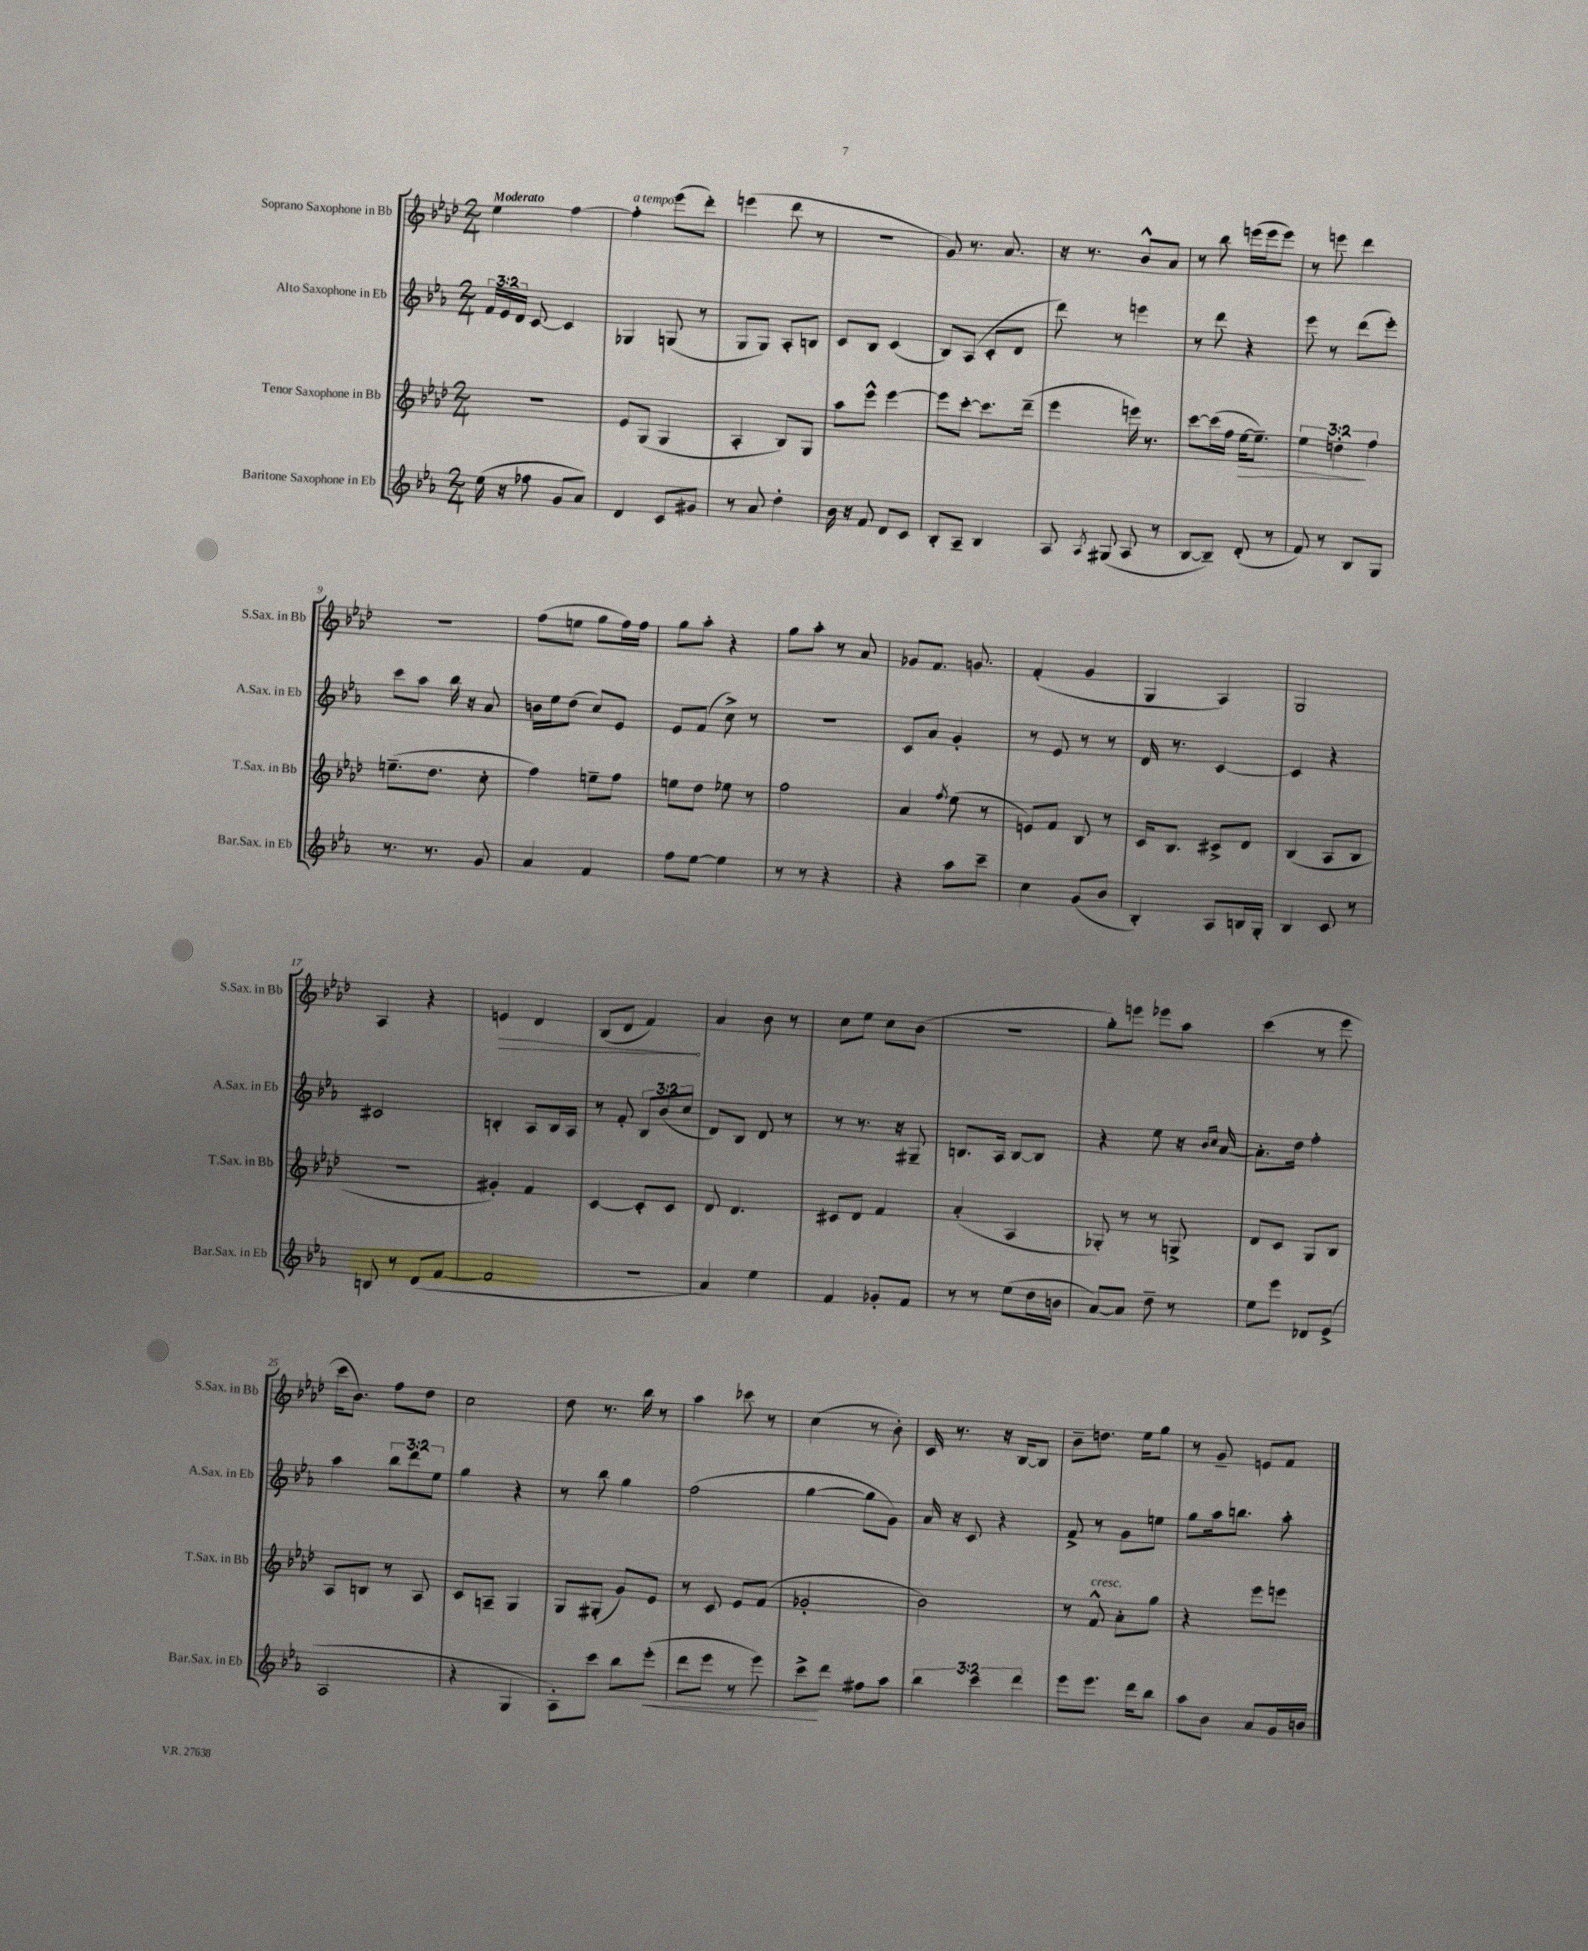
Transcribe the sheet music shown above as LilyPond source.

<<
\new StaffGroup <<
\new Staff = "s0" \with { instrumentName = "Soprano Saxophone in Bb" shortInstrumentName = "S.Sax. in Bb" } {
    \clef treble \key aes \major \numericTimeSignature \time 2/4 \tempo "Moderato"
    \autoBeamOff ees''4 f''4~ |
    f''4-.^\markup { \italic "a tempo" } ees'''8[( des'''8]-.) |
    e'''4( des'''8 r8 |
    r2 |
    g'8) r8. aes'8. |
    r16 r8. bes'8[-^ aes'8] |
    r8 bes''8 e'''16[( e'''16 e'''8]) |
    r8 e'''8 des'''4 |
    R2 |
    f''8[( e''8] g''8[ f''16) f''16] |
    g''8[ aes''8]-. r4 |
    g''8[ aes''8]-. r8 aes'8 |
    ges'8[ f'8.] g'8. |
    f'4-.( g'4 |
    g4 aes4) |
    g2 |
    aes4 r4 |
    \once \override Hairpin.circled-tip = ##t e'4\> des'4 |
    bes8[( des'8] f'4\!) |
    aes'4 bes'8 r8 |
    c''8[ ees''8] c''8[ bes'8]( |
    R2 |
    g''8[-.) e'''8] ees'''8[ aes''8] |
    c'''4( r8 ees'''8 |
    c'''16[ bes'8.]) f''8[ des''8] |
    c''2 |
    des''8 r8. bes''16 r8 |
    aes''4 ces'''8 r8 |
    c''4( r8 bes'8-.) |
    c'16 r8. r16 bes16[~ bes8] |
    bes'8[-- d''8.] ees''16[ g''8] |
    r8 g'8-- e'8[ f'8] \bar "|." |
}
\new Staff = "s1" \with { instrumentName = "Alto Saxophone in Eb" shortInstrumentName = "A.Sax. in Eb" } {
    \clef treble \key ees \major \numericTimeSignature \time 2/4 \override Staff.TupletNumber.text = #tuplet-number::calc-fraction-text
    \autoBeamOff \tuplet 3/2 { f'16[ ees'16 d'16] } c'8~ c'4 |
    ges4 g8( r8 |
    g8[ g8]) aes8[-. b8] |
    c'8[ bes8] c'4( |
    bes8[) aes8]( c'8[-. d'8] |
    d'''8) r8 e'''4 |
    r8 d'''8 r4 |
    ees'''8 r8 d'''8[( ees'''8]-.) |
    c'''8[ aes''8] bes''16 r16 aes'8 |
    b'16[ ees''16 d''8]( c''8[) ees'8] |
    ees'8[ f'8]( c''8->) r8 |
    R2 |
    c'8[ aes'8] g'4-. |
    r8 ees'8 r8 r8 |
    d'16 r8. c'4~ |
    c'4 r4 |
    cis'2 |
    b4-. aes8[ b16 aes16] |
    r8 f'8-. \tuplet 3/2 { bes8[ bes'8( c''8] } |
    d'8[) bes8] d'8 r8 |
    r8 r8. r16 gis8-- |
    b8.[ aes16] b8[~ b8] |
    r4 ees''8 r16 \grace { bes'16[ c''16] } aes'16~ |
    aes'8.[-. d''16] f''4-. |
    aes''4 \tuplet 3/2 { bes''8[ d'''8 ees''8] } |
    g''4 r4 |
    r8 bes''8 g''4 |
    f''2( |
    g''4~ g''8[ g'8]) |
    aes'16 r16 c'8 r4 |
    f'8-> r8 g'8[ e''8] |
    g''8[ aes''16 b''8.] aes''8-. \bar "|." |
}
\new Staff = "s2" \with { instrumentName = "Tenor Saxophone in Bb" shortInstrumentName = "T.Sax. in Bb" } {
    \clef treble \key aes \major \numericTimeSignature \time 2/4 \override Staff.TupletNumber.text = #tuplet-number::calc-fraction-text
    \autoBeamOff r2 |
    ees'8[ g8]( g4 |
    aes4-. bes8[) g8] |
    aes''8[ ees'''8]-^ ees'''4~ |
    ees'''8[ c'''8]~-. c'''8.[ des'''16]--( |
    ees'''4 e'''16) r8. |
    c'''8[~ c'''16( f''16] ees''16[~\> ees''8.]--) |
    \tuplet 3/2 { ees''4 d''4-.\! f''4 } |
    e''8.[--( des''8.] c''8-. |
    f''4) e''8[-- f''8] |
    e''8[ des''8] ees''8 r8 |
    f''2 |
    aes'4 \acciaccatura { f''8 } ees''8( r8 |
    e'8[) f'8] bes8 r8 |
    c'16[ bes8.] cis'8[-> des'8] |
    bes4( aes8[ bes8] |
    R2 |
    gis'4-.) f'4 |
    c'4~ c'8[-. c'8] |
    des'8 des'4. |
    cis'8[ des'8] f'4 |
    aes'4-.( aes4 |
    ges8-.) r8 r8 g8-> |
    des'8[ c'8] g8[ bes8] |
    aes8[ b8] r8 aes8 |
    c'8[ a8]-- g4 |
    g8[ gis8]-.( g'8[) ees'8] |
    r8 c'8 ees'8[ f'8]( |
    ges'2-. |
    bes'2) |
    r8 f'8-^^\markup { \italic "cresc." } aes'8[-. g''8] |
    r4 ees'''8[ e'''8] \bar "|." |
}
\new Staff = "s3" \with { instrumentName = "Baritone Saxophone in Eb" shortInstrumentName = "Bar.Sax. in Eb" } {
    \clef treble \key ees \major \numericTimeSignature \time 2/4 \override Staff.TupletNumber.text = #tuplet-number::calc-fraction-text
    \autoBeamOff ees''16( r16 fes''8 g'8[ aes'8]) |
    d'4 c'8[ gis'8] |
    r8 aes'8 d''4-. |
    bes'16 r16 f'8 d'8[ c'8] |
    bes8[-. aes8]-- bes4 |
    aes8 \acciaccatura { aes8 } gis8( aes8 r8 |
    bes8[~ bes8]--) d'8-.( r8 |
    f'8) r8 bes8[ g8] |
    r8. r8. g'8 |
    aes'4 f'4 |
    f''8[ ees''8]~ ees''4 |
    r8 r8 r4 |
    r4 aes''8[ c'''8]-- |
    c''4 g'8[( bes'8] |
    bes4-.) aes8[ b16 g16]-. |
    bes4 c'8 r8 |
    b8 r8 d'8[( f'8]~ |
    f'2 |
    R2 |
    aes'4) ees''4 |
    f'4 ges'8[-. f'8] |
    r8 r8 ees''8[( d''16 b'16] |
    aes'8[~) aes'8] d''8-- r8 |
    ees''8[ ees'''8] des'8[ ees'8]->( |
    aes2 |
    r4 g4 |
    aes8[-.) c'''8] bes''8[ ees'''8]-.\<( |
    d'''8[ ees'''8] r8 ees'''8) |
    c'''8[->\! d'''8] fis''8[ aes''8] |
    \tuplet 3/2 { bes''4 c'''4 d'''4 } |
    ees'''8[ ees'''8.] d'''16[ bes''8] |
    aes''8[ bes'8] aes'8[ g'16 b'16] \bar "|." |
}
>>
>>
